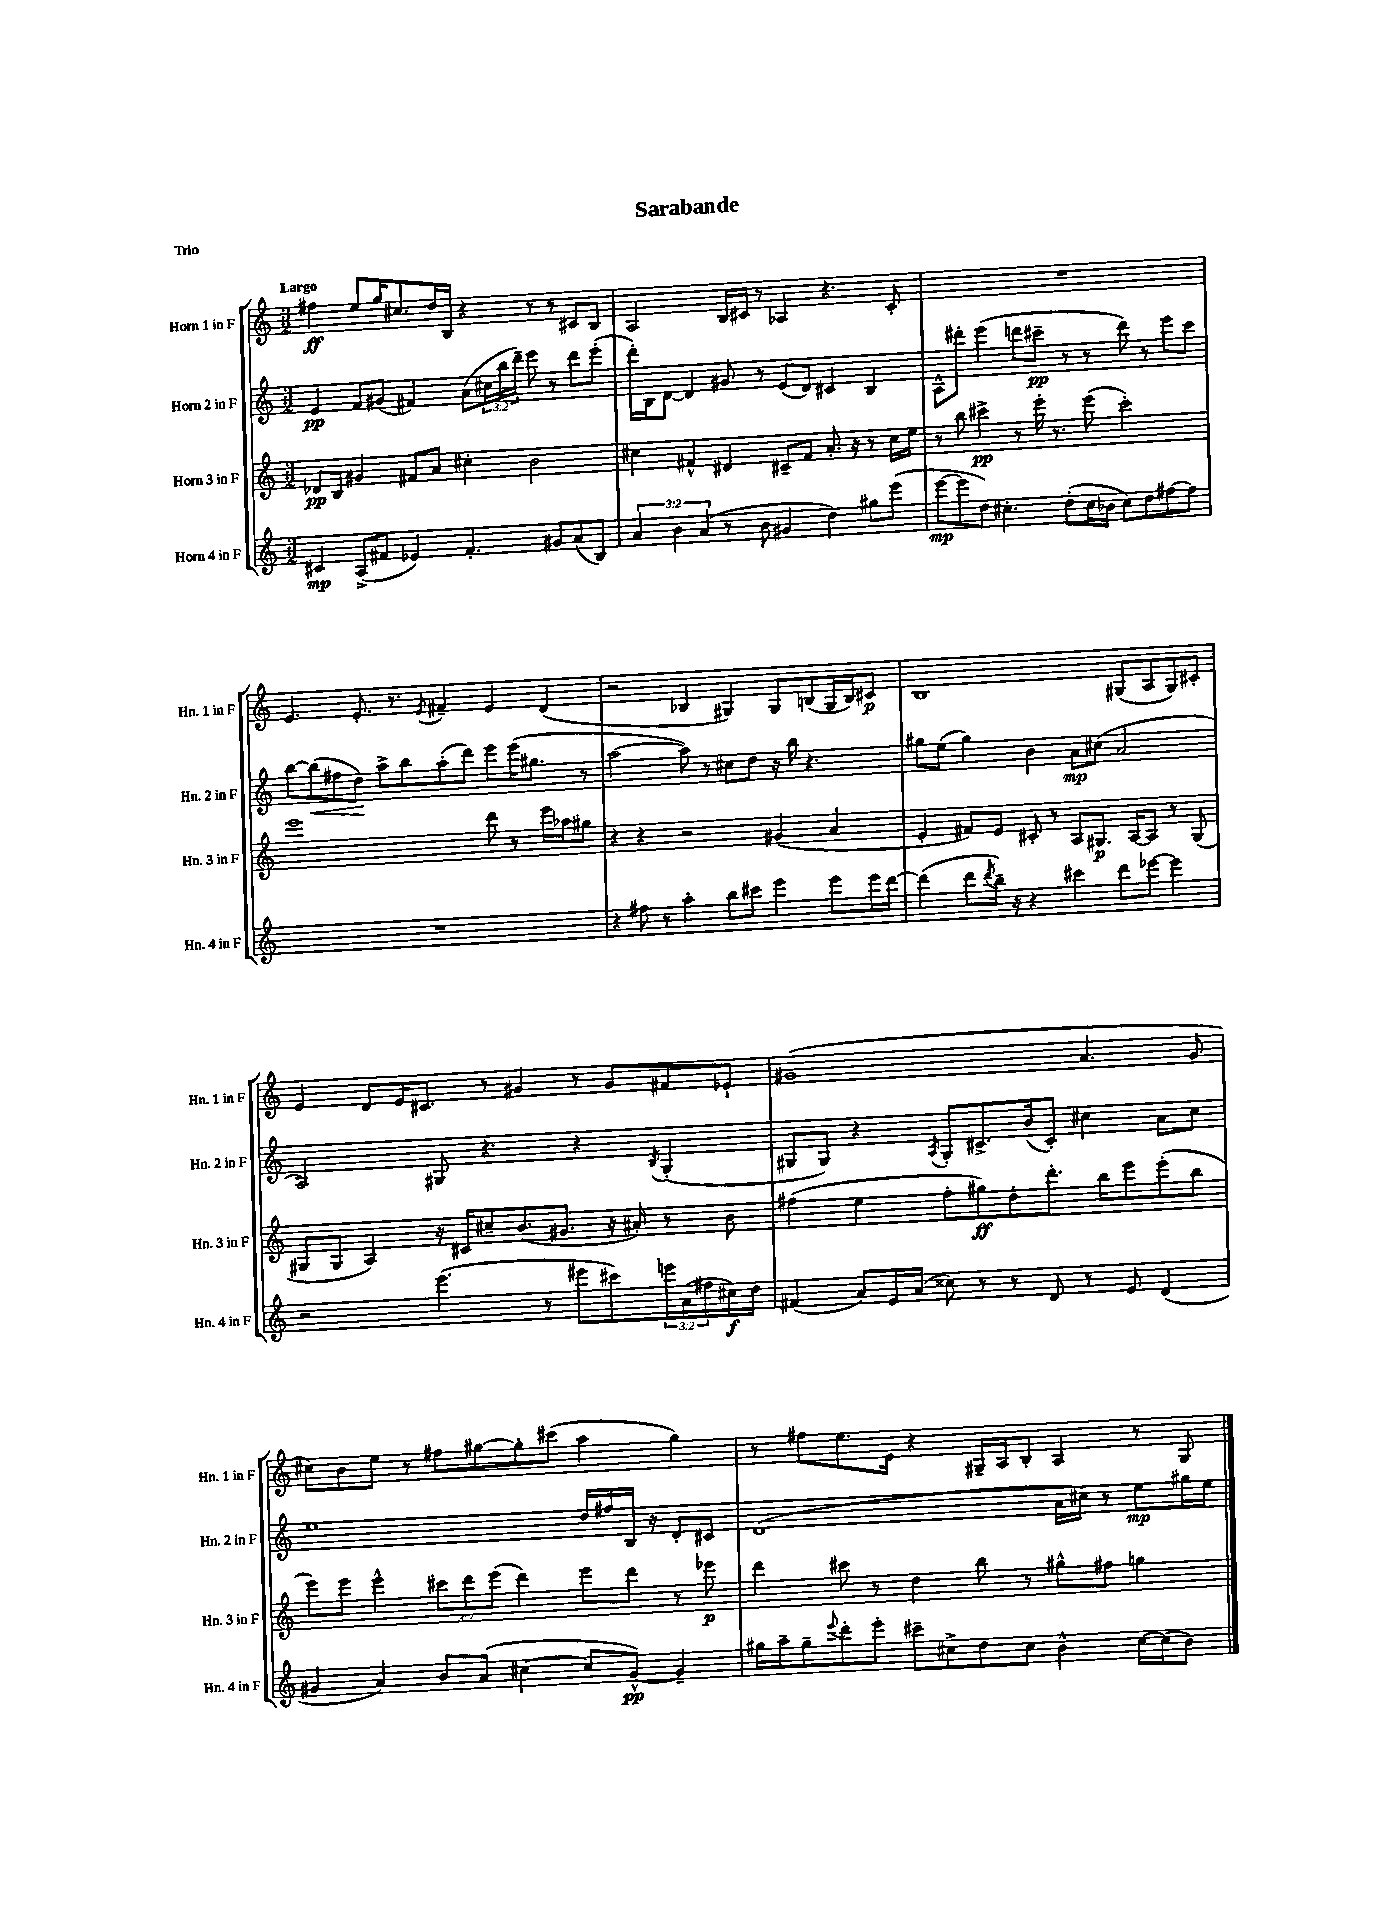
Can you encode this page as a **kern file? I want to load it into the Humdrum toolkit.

**kern	**kern	**kern	**kern
*staff4	*staff3	*staff2	*staff1
*clefG2	*clefG2	*clefG2	*clefG2
*k[]	*k[]	*k[]	*k[]
*M3/2	*M3/2	*M3/2	*M3/2
4c#	8d-	4e	4ff#
.	8B	.	.
(8A^	4g#	8f	8ee
8f#	.	(8g#	16gg
.	.	.	8.cc#
4e-)	8f#	4f#)	.
.	8a	.	16dd
.	.	.	16B
4.f#'	4cc#'	(8a	4r
.	.	24cc#	.
.	.	24bb	.
.	.	24ddd~)	.
.	2b	8eee	8r
8g#	.	8r	8r
(8a	.	8ddd	8c#
8B)	.	(8eee'	8B
=	=	=	=
6a	4cc#	16ddd')	2A
.	.	16B	.
.	.	[8d	.
6b	.	.	.
.	4f#^^	4d]	.
(6a	.	.	.
8r	4d#	8g#	16B
.	.	.	16c#
8b	.	8r	8r
4g#	8c#~	(8e	4A-
.	8f#	8d)	.
4dd)	8.a'	4c#	4.r
.	16r	.	.
8gg#	8r	4B	.
(8eee	16cc#	.	8c#'
.	16ee	.	.
=	=	=	=
[8eee	8r	8A^^	1.r
8eee]	8bb	8ddd#'	.
8dd)	4ccc#^	(4eee	.
4.cc#'	.	.	.
.	8r	8ddd	.
.	16eee'	8ccc#~	.
.	8.r	.	.
(8dd'	.	8r	.
16cc#	(8eee	8r	.
16b-	.	.	.
8cc#)	2ccc#')	8ddd)	.
8dd	.	8r	.
[8ff#	.	8eee	.
8ff#]	.	8ccc#	.
=	=	=	=
1.r	1eee	[8bb	4.e
.	.	(8bb]	.
.	.	8ff#	.
.	.	8dd)	8.e'
.	.	8aa^	.
.	.	.	8.r
.	.	8bb	.
.	.	.	8qe
.	.	(8aa'	4f#~
.	.	8ddd)	.
.	8ddd	8eee	4e
.	8r	(16eee	.
.	.	8.gg#	.
.	16eee	.	(4d
.	16aa-	.	.
.	8gg#	8r	.
=	=	=	=
4r	4r	[2aa	2r
8ff#	4r	.	.
8r	.	.	.
4aa'	2r	8aa])	4B-
.	.	8r	.
8bb	.	8cc#	4G#)
8ccc#	.	8dd	.
4eee	(4g#	16r	8G#
.	.	16bb	.
.	.	4.r	(8B
8eee	4a	.	16G#
.	.	.	16B)
16eee	.	.	8c#
[16ddd	.	.	.
=	=	=	=
(4ddd]	4e'	8gg#	1B
.	.	(8ee	.
8ddd	8f#)	4gg#)	.
8qddd	.	.	.
16bb~)	8e	.	.
16r	.	.	.
4r	8c#'	4b	.
.	8r	.	.
4ccc#	8A	8a	.
.	8.G#	(8cc#	.
8ddd	.	2a	(8G#
.	[16A	.	.
[8eee-	8A]	.	8A
4eee-]	8r	.	8G#)
.	(8G#	.	8c#'
=	=	=	=
2r	8G#	2A)	4e
.	8G#	.	.
.	4A)	.	8d
.	.	.	16e
.	.	.	8.c#
(4.eee	16r	8G#	.
.	16c#	.	.
.	8cc#~	4.r	8r
.	(8.b	.	4g#
8r	.	.	.
.	8.g#	.	.
8eee#	.	4r	8r
8ccc#)	16r	.	8g#
.	16a#')	.	.
.	.	8qB	.
24eee	8r	(4G#'	8f#
(24a	.	.	.
24ff#	.	.	.
16cc#)	8b	.	8e-`
16dd	.	.	.
=	=	=	=
(4f#	(4ff#	8G#	(1g#
.	.	8G#)	.
8a)	4ee	4r	.
16e	.	.	.
(16a	.	.	.
.	.	8qA	.
8cc##)	8ff#'	8G#'	.
8r	8gg#)	8.c#^	.
8r	8dd'	.	.
.	.	(16b	.
8d	8.ddd'	8c#')	.
8r	.	4cc#	4.a
.	16bb	.	.
8e	8eee	.	.
(4d	(8eee'	8a	.
.	8bb	8cc#	8g#
=	=	=	=
4g#	8eee)	1ee	8cc#)
.	8eee	.	8b
4a)	4eee^^	.	8ee
.	.	.	8r
8b	12ccc#	.	8ff#
.	12ddd	.	.
(8a	.	.	[8gg#
.	(12eee	.	.
[4cc#	4ddd)	.	8gg#']
.	.	.	(8ccc#
8cc#]	8eee	16dd	4aa
.	.	16ff#	.
[8g#^^)	8ddd	16B	.
.	.	16r	.
4g#~]	8r	8d'	4gg#)
.	8eee-	8c#	.
=	=	=	=
16gg#	4ddd	(1d	8r
16aa~	.	.	.
8gg#~	.	.	8ff#
8qqeee	.	.	.
8ddd'	8ccc#	.	8.ee
8eee'	8r	.	.
.	.	.	16e
8ccc#~	4dd	.	4r
8cc#^	.	.	.
8dd	8bb	.	16G#~
.	.	.	16A
8cc#	8r	.	8B'
4b^^	8gg#^^	16a	4A
.	.	16cc#)	.
.	8ff#	8r	.
[16cc#	4gg	8ee	8r
(16cc#]	.	.	.
8b)	.	16gg#	8G#
.	.	16ee	.
==	==	==	==
*-	*-	*-	*-
